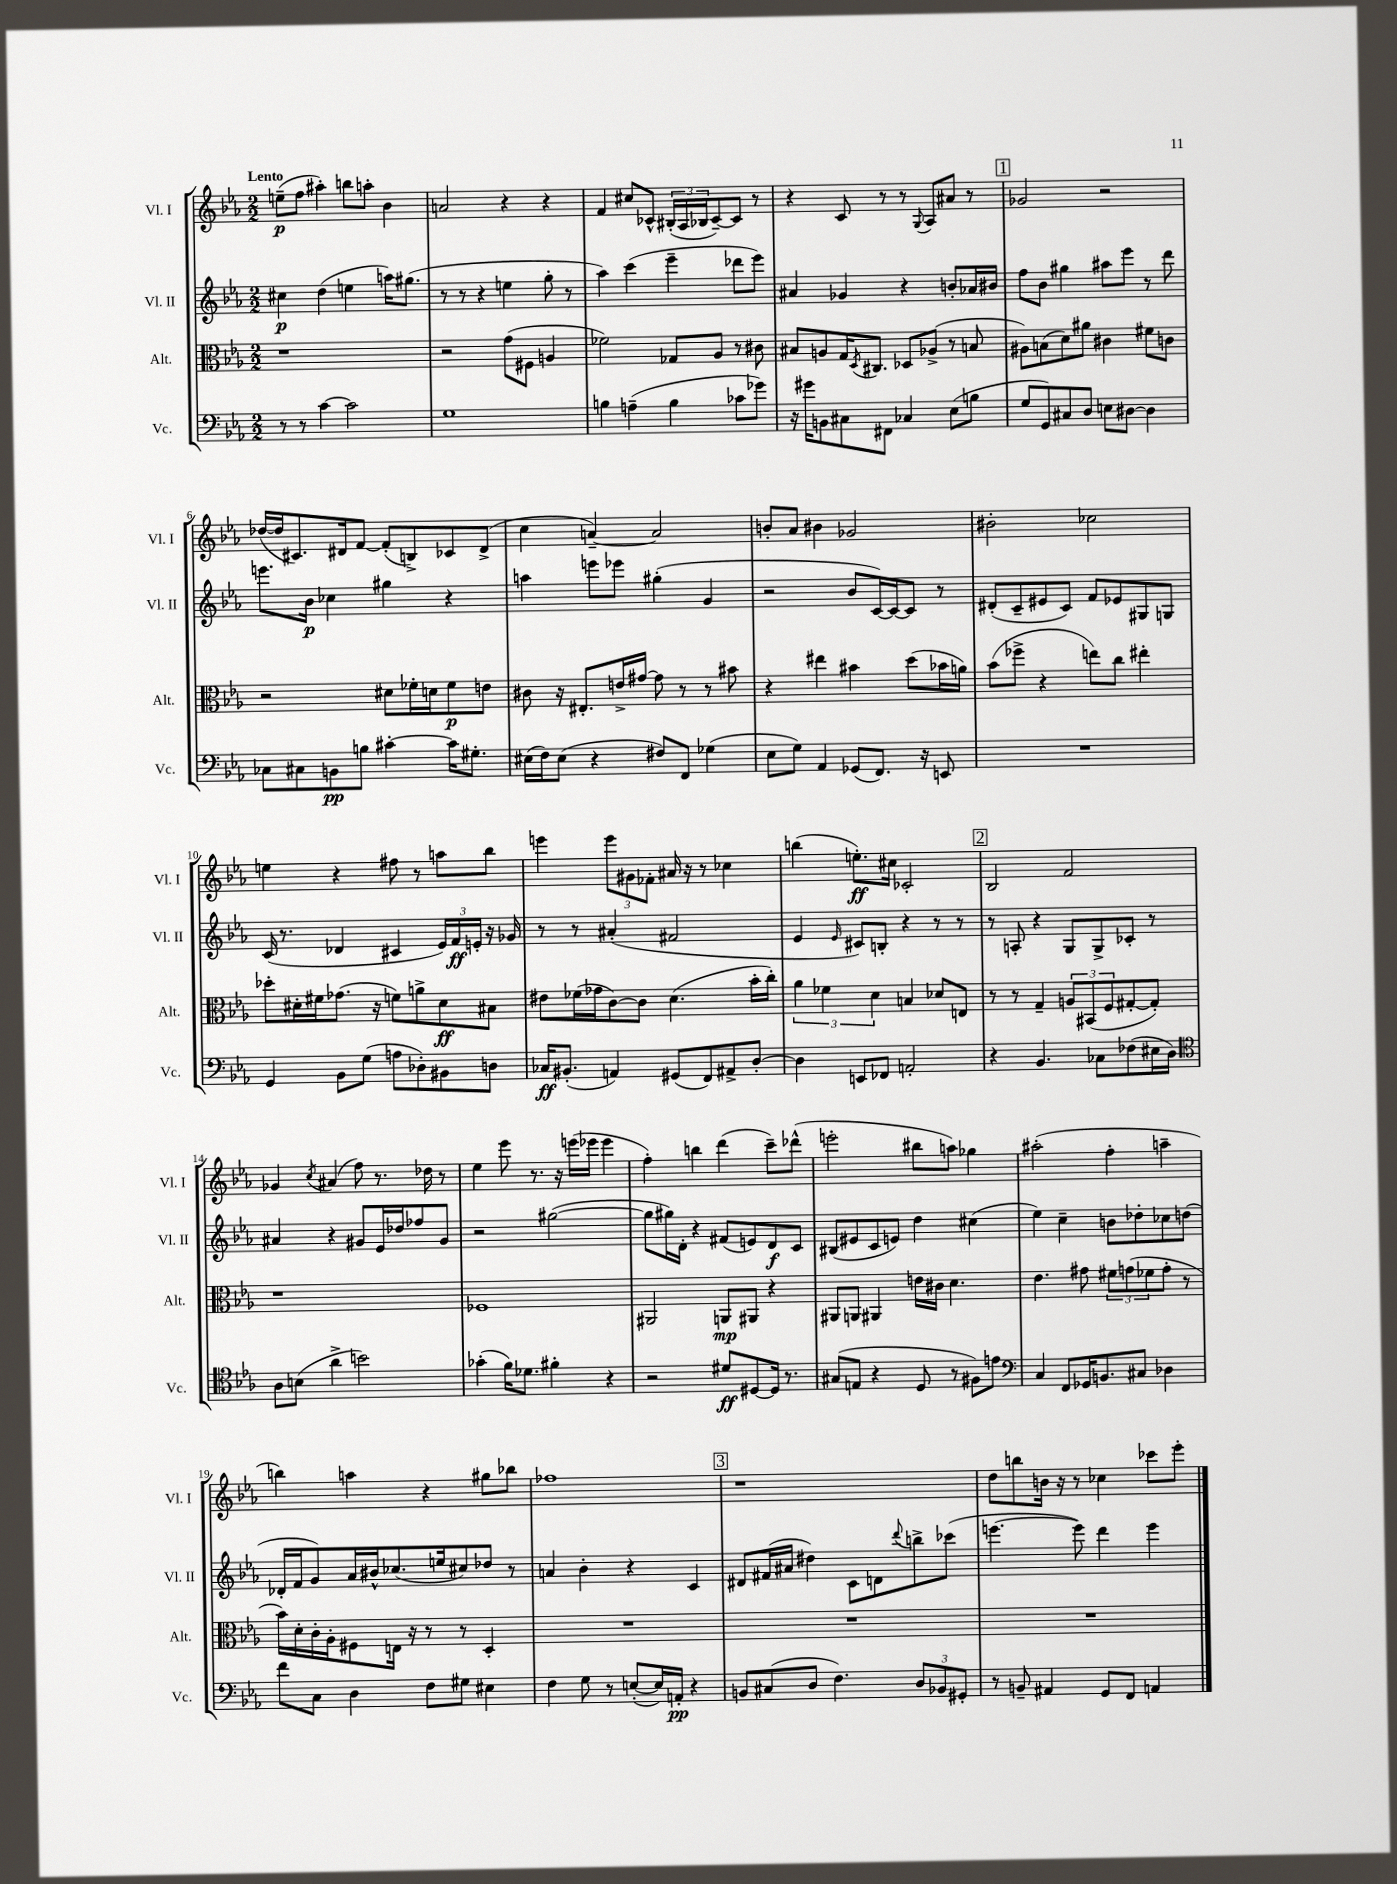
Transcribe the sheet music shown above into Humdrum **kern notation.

**kern	**dynam	**kern	**dynam	**kern	**dynam	**kern	**dynam
*part4	*part4	*part3	*part3	*part2	*part2	*part1	*part1
*staff4	*staff4	*staff3	*staff3	*staff2	*staff2	*staff1	*staff1
*I"Vc.	*	*I"Alt.	*	*I"Vl. II	*	*I"Vl. I	*
*I'Vc.	*	*I'Alt.	*	*I'Vl. II	*	*I'Vl. I	*
*clefF4	*	*clefC3	*	*clefG2	*	*clefG2	*
*k[b-e-a-]	*	*k[b-e-a-]	*	*k[b-e-a-]	*	*k[b-e-a-]	*
*M2/2	*	*M2/2	*	*M2/2	*	*M2/2	*
=1	=1	=1	=1	=1	=1	=1	=1
!	!	!	!	!	!	!LO:TX:a:B:t=Lento	!
8r	.	1r	.	4cc#X\	p	(8een~\L	p
8r	.	.	.	.	.	8ff\J	.
[4c\	.	.	.	(4dd\	.	4aa#X'\)	.
2c\]	.	.	.	4een\	.	8bbn\L	.
.	.	.	.	.	.	8aan'\J	.
.	.	.	.	16aan\KL)	.	4b-\	.
.	.	.	.	(8.gg#X\J	.	.	.
=2	=2	=2	=2	=2	=2	=2	=2
1G	.	2r	.	8r	.	2an/	.
.	.	.	.	8r	.	.	.
.	.	.	.	4r	.	.	.
.	.	(8g\L	.	4een\	.	4r	.
.	.	8F#X\J	.	.	.	.	.
.	.	4An/	.	8gg'\	.	4r	.
.	.	.	.	8r	.	.	.
=3	=3	=3	=3	=3	=3	=3	=3
4Bn\	.	2f-X\)	.	4aa-\)	.	4f/	.
(4An~\	.	.	.	(4ccc\	.	8cc#X/L	.
.	.	.	.	.	.	8c-X^^/J	.
4B\	.	8G-X/L	.	4eee-~\	.	(24B#X'/LL	.
.	.	.	.	.	.	24A-/	.
.	.	.	.	.	.	24B-X/J	.
.	.	8A-/J	.	.	.	[8c-~/)	.
8c-X\L	.	8r	.	8ddd-X\L	.	8c-/J]	.
8g-X\J)	.	8c#X\	.	8eee-\J)	.	8r	.
=4	=4	=4	=4	=4	=4	=4	=4
16r	.	8B#X/L	.	4a#X/	.	4r	.
16g#X\KL	.	.	.	.	.	.	.
8BBn\	.	8An/	.	.	.	.	.
8C#X\	.	16G/K	.	4g-X/	.	8c/	.
.	.	8qD/	.	.	.	.	.
.	.	8.C#X/J	.	.	.	.	.
8FF#X\J	.	.	.	.	.	8r	.
4C-X/	.	8D-X/L	.	4r	.	8r	.
.	.	.	.	.	.	8qqG/	.
.	.	(8A-X^/J	.	.	.	8A-/L	.
(8E-\L	.	8r	.	8bn'/L	.	8a#X/J	.
8Bn\J	.	8Bn/	.	16a-X/L	.	8r	.
.	.	.	.	16b#X/JJ	.	.	.
!!LO:REH:place=s1:t=1
=5	=5	=5	=5	=5	=5	=5	=5
8G/L	.	8A#X\L)	.	8ff\L	.	2g-X/	.
8GG/)	.	(8Bn\	.	8b-\J	.	.	.
8C#X/	.	8d\)	.	4gg#X\	.	.	.
8D/J	.	8a#X\J	.	.	.	.	.
8En\L	.	4c#X\	.	8aa#X\L	.	2r	.
[8D#X\J	.	.	.	8eee-\J	.	.	.
4D#\]	.	8f#X\L	.	8r	.	.	.
.	.	8cn\J	.	8ddd\	.	.	.
!!LO:LB:g=z
=6	=6	=6	=6	=6	=6	=6	=6
8C-X\L	.	2r	.	8.eeen\L	.	([16dd-X/LL	.
.	.	.	.	.	.	16dd-/J]	.
8C#X\	.	.	.	.	.	8.c#X/)	.
.	.	.	.	16b-\Jk	p	.	.
8BBn\	pp	.	.	4cc-X\	.	.	.
.	.	.	.	.	.	16d#X/k	.
8Bn\J	.	.	.	.	.	[8f/J	.
[4c#X'\	.	8d#X\L	.	4gg#X\	.	(8f'/L]	.
.	.	16f-X'\L	.	.	.	8Bn^/)	.
.	.	16dn\J	.	.	.	.	.
16c#\KL]	.	8f-\	p	4r	.	8c-X/	.
8.G#X'\J	.	.	.	.	.	.	.
.	.	8en\J	.	.	.	(8d#^/J	.
=7	=7	=7	=7	=7	=7	=7	=7
(16E#X\LL	.	8c#X\	.	4aan\	.	4cc\	.
16F\J)	.	.	.	.	.	.	.
(8E#\J	.	16r	.	.	.	.	.
.	.	8.E#X'/L	.	.	.	.	.
4r	.	.	.	8eeen\L	.	[4an~/)	.
.	.	16en^/L	.	8eee-X\J	.	.	.
.	.	[16g#X/JJ	.	.	.	.	.
8F#X/L)	.	8g#\]	.	(4gg#X'\	.	2a/]	.
8FF/J	.	8r	.	.	.	.	.
(4G-X\	.	8r	.	4g/	.	.	.
.	.	8b#X\	.	.	.	.	.
=8	=8	=8	=8	=8	=8	=8	=8
8E-\L	.	4r	.	2r	.	8bn'/L	.
8G\J)	.	.	.	.	.	8a-/J	.
4AA-/	.	4ee#X\	.	.	.	4b#X\	.
(8GG-X/L	.	4b#X\	.	8b-/L	.	2g-X/	.
8.FF/J)	.	.	.	[16c/L)	.	.	.
.	.	.	.	16c/J_	.	.	.
.	.	(8dd\L	.	8c/J]	.	.	.
16r	.	.	.	.	.	.	.
8EEn/	.	16b-X\L	.	8r	.	.	.
.	.	16an\JJ)	.	.	.	.	.
=9	=9	=9	=9	=9	=9	=9	=9
1r	.	(8b-\L	.	(8d#X'/L	.	2b#X'\	.
.	.	8ff-X^\J	.	8c~/	.	.	.
.	.	4r	.	8e#X/	.	.	.
.	.	.	.	8c/J)	.	.	.
.	.	8een\L)	.	8f/L	.	2cc-X\	.
.	.	8cc\J	.	8e-X/	.	.	.
.	.	4ee#X'\	.	8G#X/	.	.	.
.	.	.	.	8Gn/J	.	.	.
!!LO:LB:g=z
=10	=10	=10	=10	=10	=10	=10	=10
4GG/	.	8dd-X'\L	.	(16c/	.	4een\	.
.	.	.	.	8.r	.	.	.
.	.	16d#X'\L	.	.	.	.	.
.	.	16f#X\J	.	.	.	.	.
8BB-\L	.	(8.g-X\J	.	4d-X/	.	4r	.
(8G\J	.	.	.	.	.	.	.
.	.	16r	.	.	.	.	.
8An\L	.	8fn\L)	.	4c#X/	.	8ff#X\	.
8D-X'\)	.	8an^\	.	.	.	8r	.
8BB#X\	.	8d#\	ff	24e-/LL)	.	8aan\L	.
.	.	.	.	24f/	ff	.	.
.	.	.	.	24en'/JJ	.	.	.
8Dn\J	.	8B#X\J	.	16r	.	8bb-\J	.
.	.	.	.	16g-X/	.	.	.
=11	=11	=11	=11	=11	=11	=11	=11
16C-X/KL	ff	8e#X\L	.	8r	.	4eeen\	.
(8.BB#X'/J	.	.	.	.	.	.	.
.	.	(16f-X\L	.	8r	.	.	.
.	.	16g-X\J	.	.	.	.	.
4AAn/)	.	[8c\)	.	(4a#X'/	.	12eee\L	.
.	.	.	.	.	.	12g#X\	.
.	.	8c\J]	.	.	.	.	.
.	.	.	.	.	.	12f-X'\J	.
(8GG#X/L	.	(4.d\	.	2f#X/	.	16a#X/	.
.	.	.	.	.	.	16r	.
8FF/)	.	.	.	.	.	8r	.
8AA#X^/	.	.	.	.	.	4cc-X\	.
[8D'/J	.	16b-'\LL	.	.	.	.	.
.	.	16cc'\JJ)	.	.	.	.	.
=12	=12	=12	=12	=12	=12	=12	=12
4D\]	.	6a-\	.	4e-/	.	(4bbn\	.
.	.	6f-X\	.	.	.	.	.
.	.	.	.	16qqe-/	.	.	.
8EEn/L	.	.	.	8c#X/L)	.	8.een'\L)	ff
.	.	6d\	.	.	.	.	.
8FF-X/J	.	.	.	8Bn'/J	.	.	.
.	.	.	.	.	.	16cc#X\Jk	.
2AAn'/	.	4Bn/	.	4r	.	2c-X'/	.
.	.	8d-X/L	.	8r	.	.	.
.	.	8En/J	.	8r	.	.	.
!!LO:REH:place=s1:t=2
=13	=13	=13	=13	=13	=13	=13	=13
4r	.	8r	.	8r	.	2B-/	.
.	.	8r	.	8An'/	.	.	.
4.BB-/	.	4G~/	.	4r	.	.	.
.	.	12An/L	.	8G/L	.	2f/	.
.	.	(12BB#X/	.	.	.	.	.
8C-X\L	.	.	.	8G^/	.	.	.
.	.	12F/	.	.	.	.	.
(8F-X\	.	[8G#X'/	.	8c-X'/J	.	.	.
16E#X\L	.	8G#'/J])	.	8r	.	.	.
16D\JJ)	.	.	.	.	.	.	.
!!LO:LB:g=z
=14	=14	=14	=14	=14	=14	=14	=14
*clefC4	*	*	*	*	*	*	*
8A-\L	.	1r	.	4a#X/	.	4g-X/	.
(8Bn\J	.	.	.	.	.	.	.
.	.	.	.	.	.	8qcc/	.
4a-^\	.	.	.	4r	.	(4a#X/	.
2bn\)	.	.	.	8g#X/L	.	8ff\)	.
.	.	.	.	16e-/L	.	8.r	.
.	.	.	.	16dd-X/J	.	.	.
.	.	.	.	8ff-X/	.	.	.
.	.	.	.	.	.	16dd-X\	.
.	.	.	.	8g#/J	.	8r	.
=15	=15	=15	=15	=15	=15	=15	=15
(4g-X'\	.	1F-X	.	2r	.	4ee-\	.
16f\KL)	.	.	.	.	.	8eee-\	.
8.d-X\J	.	.	.	.	.	.	.
.	.	.	.	.	.	8.r	.
4f#X'\	.	.	.	([2gg#X\	.	.	.
.	.	.	.	.	.	16r	.
.	.	.	.	.	.	(16eeen\LL	.
.	.	.	.	.	.	16eee-X\JJ	.
4r	.	.	.	.	.	4eee-\	.
=16	=16	=16	=16	=16	=16	=16	=16
2r	.	2AA#X/	.	8gg#\L]	.	4ff'\)	.
.	.	.	.	16gg#X\L)	.	.	.
.	.	.	.	16d'\JJ	.	.	.
.	.	.	.	4r	.	4bbn\	.
8d#X/L	ff	8AAn/L	mp	(8f#X/L	.	(4ddd\	.
[8D#X/	.	8AA#X/J	.	8en/)	.	.	.
16D#/Jk]	.	4r	.	8d/	f	8ccc~\L)	.
8.r	.	.	.	.	.	.	.
.	.	.	.	8c/J	.	(8ddd-X^^\J	.
=17	=17	=17	=17	=17	=17	=17	=17
(8G#X/L	.	8AA#X/L	.	(8B#X/L	.	2eeen'\	.
8En/J	.	8AAn/J	.	8e#X/	.	.	.
4r	.	4AA#X/	.	8c/	.	.	.
.	.	.	.	8en/J)	.	.	.
8D/	.	16en\LL	.	4dd\	.	8bb#X\L	.
.	.	16c#X\JJ	.	.	.	.	.
8r	.	4.d\	.	.	.	8aan\J)	.
8F#X\L)	.	.	.	(4cc#X\	.	4gg-X\	.
8en\J	.	.	.	.	.	.	.
=18	=18	=18	=18	=18	=18	=18	=18
*clefF4	*	*	*	*	*	*	*
4C/	.	4.e-\	.	4ee-\)	.	(2aa#X'\	.
8FF/L	.	.	.	4cc~\	.	.	.
16GG-X/K	.	8g#X\	.	.	.	.	.
8.BBn/	.	.	.	.	.	.	.
.	.	12f#X\L	.	8bn\L	.	4ff'\	.
.	.	(12gn\	.	.	.	.	.
8C#X/J	.	.	.	8dd-X'\	.	.	.
.	.	12f-X\	.	.	.	.	.
4D-X\	.	8g'\J	.	8cc-X\	.	4aan~\	.
.	.	8r	.	(8ddn\J	.	.	.
!!LO:LB:g=z
=19	=19	=19	=19	=19	=19	=19	=19
8f\L	.	16b-\LL)	.	16d-X'/LL	.	4bbn\)	.
.	.	16d'\	.	16f/J	.	.	.
8C\J	.	16c'\	.	8g/)	.	.	.
.	.	16A-'\J	.	.	.	.	.
4D\	.	8F#X\	.	16a-/L	.	4aan\	.
.	.	.	.	16b#X^^/J	.	.	.
.	.	16En\Jk	.	(8.cc-X/	.	.	.
.	.	16r	.	.	.	.	.
8F\L	.	8r	.	.	.	4r	.
.	.	.	.	16een/k	.	.	.
8G#X\J	.	8r	.	8cc#X/)	.	.	.
4E#X\	.	4D'/	.	8dd-X/J	.	8gg#X\L	.
.	.	.	.	8r	.	8bb-X\J	.
=20	=20	=20	=20	=20	=20	=20	=20
4F\	.	1r	.	4an/	.	1ff-X	.
8G\	.	.	.	4b-'\	.	.	.
8r	.	.	.	.	.	.	.
([8En'/L	.	.	.	4r	.	.	.
16E/L])	.	.	.	.	.	.	.
16AAn'/JJ	pp	.	.	.	.	.	.
4r	.	.	.	4c/	.	.	.
!!LO:REH:place=s1:t=3
=21	=21	=21	=21	=21	=21	=21	=21
8BBn/L	.	1r	.	8d#X/L	.	1r	.
(8C#X/	.	.	.	(16f#X/L	.	.	.
.	.	.	.	16a#X/JJ	.	.	.
8D/J	.	.	.	4dd#X\)	.	.	.
4.F\)	.	.	.	.	.	.	.
.	.	.	.	8c\L	.	.	.
.	.	.	.	8dn\	.	.	.
.	.	.	.	8qqddd/	.	.	.
12D/L	.	.	.	8bbn^\	.	.	.
12BB-X/	.	.	.	.	.	.	.
.	.	.	.	(8ccc-X\J	.	.	.
12GG#X'/J	.	.	.	.	.	.	.
=22	=22	=22	=22	=22	=22	=22	=22
8r	.	1r	.	[4.eeen\	.	8dd\L	.
8BBn~/	.	.	.	.	.	8bbn\	.
4AA#X/	.	.	.	.	.	16bn\Jk	.
.	.	.	.	.	.	16r	.
.	.	.	.	8eee\])	.	8r	.
8GG/L	.	.	.	4ddd\	.	4cc-X\	.
8FF/J	.	.	.	.	.	.	.
4AAn/	.	.	.	4eee\	.	8ccc-X\L	.
.	.	.	.	.	.	8eee-'\J	.
==	==	==	==	==	==	==	==
*-	*-	*-	*-	*-	*-	*-	*-
